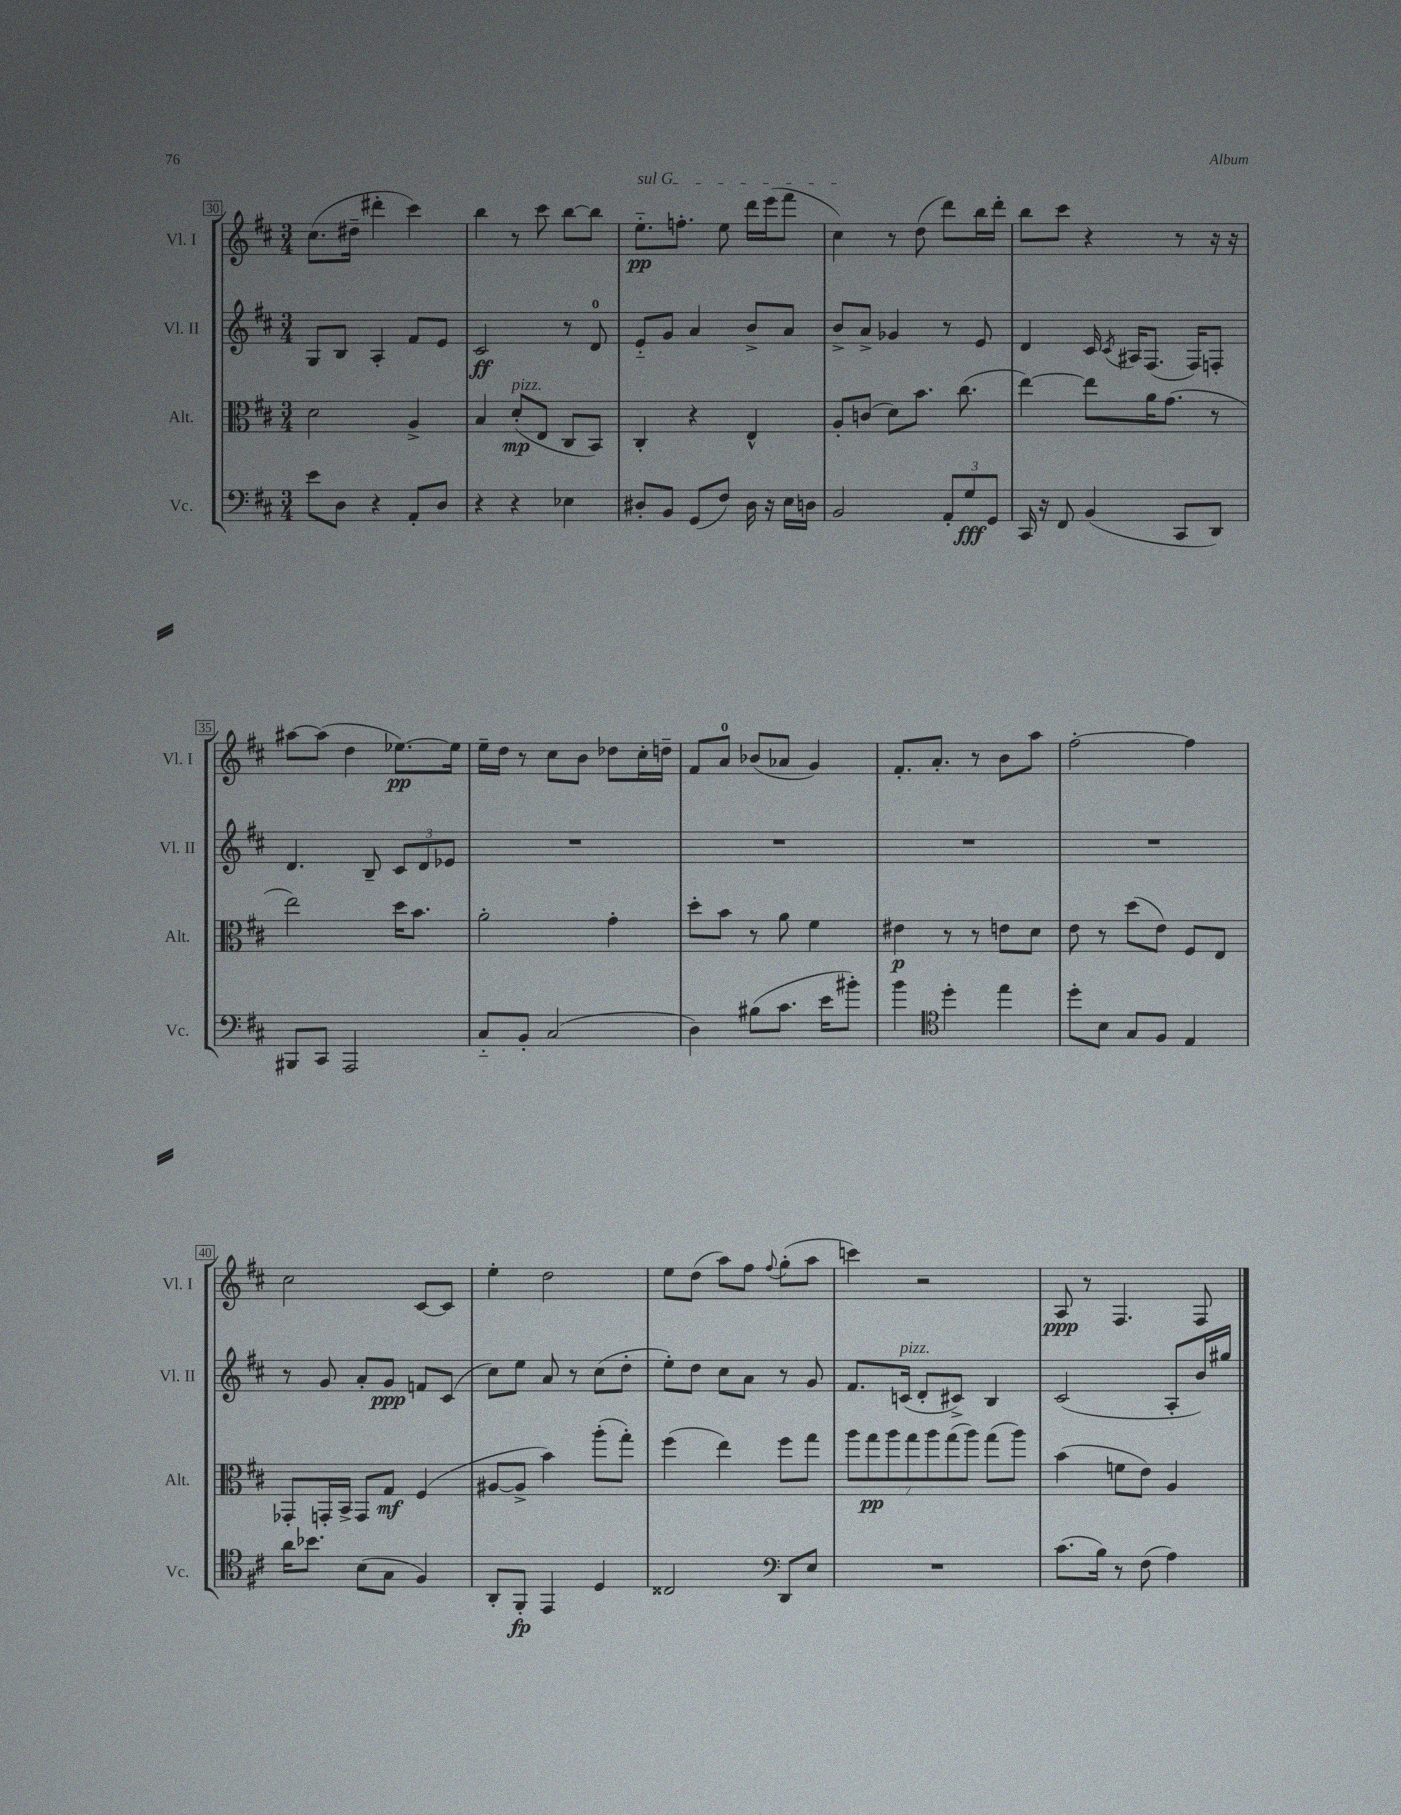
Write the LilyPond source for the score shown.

<<
\new StaffGroup <<
\new Staff = "s0" \with { instrumentName = "Vl. I" shortInstrumentName = "Vl. I" } {
    \clef treble \key d \major \numericTimeSignature \time 3/4
    \autoBeamOff cis''8.[( dis''16]-- dis'''4-. cis'''4) |
    b''4 r8 cis'''8 b''8[~ b''8] |
    \once \override TextSpanner.bound-details.left.text = \markup { \italic "sul G" } e''8.[-_\pp\startTextSpan f''8.]-. e''8 d'''16[ e'''16( fis'''8] |
    cis''4\stopTextSpan) r8 d''8( d'''8[) b''16 d'''16]-. |
    b''8[ cis'''8] r4 r8 r16 r16 |
    ais''8[~ ais''8]( d''4 ees''8.[~\pp) ees''16] |
    e''16[-- d''16] r8 cis''8[ b'8] des''8[ cis''16-. d''16]-- |
    fis'8[ a'8]-0 bes'8[( aes'8] g'4) |
    fis'8.[-. a'8.]-. r8 b'8[ a''8] |
    fis''2~-. fis''4 |
    cis''2 cis'8[~ cis'8] |
    e''4-. d''2 |
    e''8[ d''8]( a''8[) fis''8] \appoggiatura { fis''8 } g''8[-.( a''8] |
    c'''4) r2 |
    a8\ppp r8 fis4. fis8 \bar "|." |
}
\new Staff = "s1" \with { instrumentName = "Vl. II" shortInstrumentName = "Vl. II" } {
    \clef treble \key d \major \numericTimeSignature \time 3/4
    \autoBeamOff g8[ b8] a4-. fis'8[ e'8] |
    cis'2\ff r8 d'8-0 |
    e'8[-_ g'8] a'4 b'8[-> a'8] |
    b'8[-> a'8]-> ges'4 r8 e'8 |
    d'4 cis'16 \acciaccatura { cis'8 } ais16[ fis8.]( fis16[) f8]-. |
    d'4. b8-- \tuplet 3/2 { cis'8[ d'8 ees'8] } |
    R2. |
    R2. |
    R2. |
    R2. |
    r8 g'8 a'8[-. g'8]\ppp f'8[ cis'8]( |
    cis''8[) e''8] a'8 r8 cis''8[( d''8]-. |
    e''8[-.) d''8] cis''8[ a'8] r8 g'8 |
    fis'8.[ c'16]^\markup { \italic "pizz." }( d'8[-. cis'8]->) b4 |
    cis'2( a8[-. b'16) gis''16] \bar "|." |
}
\new Staff = "s2" \with { instrumentName = "Alt." shortInstrumentName = "Alt." } {
    \clef alto \key d \major \numericTimeSignature \time 3/4
    \autoBeamOff d'2 a4-> |
    b4 d'8[-.\mp^\markup { \italic "pizz." }( e8] cis8[ b,8]) |
    cis4-. r4 e4-^ |
    a8[-. c'8]( d'8[) b'8.] cis''8.( |
    e''4~) e''8[ a'16 g'8.]( r8 |
    e''2) d''16[ b'8.] |
    a'2-. g'4-. |
    d''8[-. b'8] r8 a'8 fis'4 |
    eis'4\p r8 r8 e'8[ d'8] |
    e'8 r8 d''8[( e'8]) fis8[ e8] |
    ges,8[-. g,16-. b,16]-> g,8[ g8]\mf fis4( |
    ais8[~ ais8]-> b'4) a''8[-.( g''8]-.) |
    fis''4( e''4) fis''8[ g''8] |
    \tuplet 7/4 { a''8[ g''8\pp a''8 g''8 a''8 g''8( a''8]) } g''8[( a''8]) |
    b'4( f'8[ e'8]) a4 \bar "|." |
}
\new Staff = "s3" \with { instrumentName = "Vc." shortInstrumentName = "Vc." } {
    \clef bass \key d \major \numericTimeSignature \time 3/4
    \autoBeamOff e'8[ d8] r4 a,8[-. d8] |
    r4 r4 ees4 |
    dis8[-. b,8] g,8[( fis8]) dis16 r16 e16[ d16] |
    b,2 \tuplet 3/2 { a,8[-. g8\fff g,8] } |
    cis,16 r16 fis,8 b,4( cis,8[ d,8]) |
    bis,,8[ cis,8] a,,2 |
    cis8[-_ b,8]-. cis2( |
    d4) bis8[( cis'8.] e'16[ bis'8]-.) |
    b'4 \clef tenor d''4-. e''4 |
    d''8[-. b8] g8[ fis8] e4 |
    a'16[ bes'8.] b8[( g8] fis4) |
    a,8[-. fis,8]-.\fp e,4 d4 |
    cisis2 \clef bass d,8[ e8] |
    R2. |
    cis'8.[( b16]) r8 fis8( a4) \bar "|." |
}
>>
>>
\layout { \context { \Score currentBarNumber = #30 \override BarNumber.stencil = #(make-stencil-boxer 0.1 0.3 ly:text-interface::print) } }
